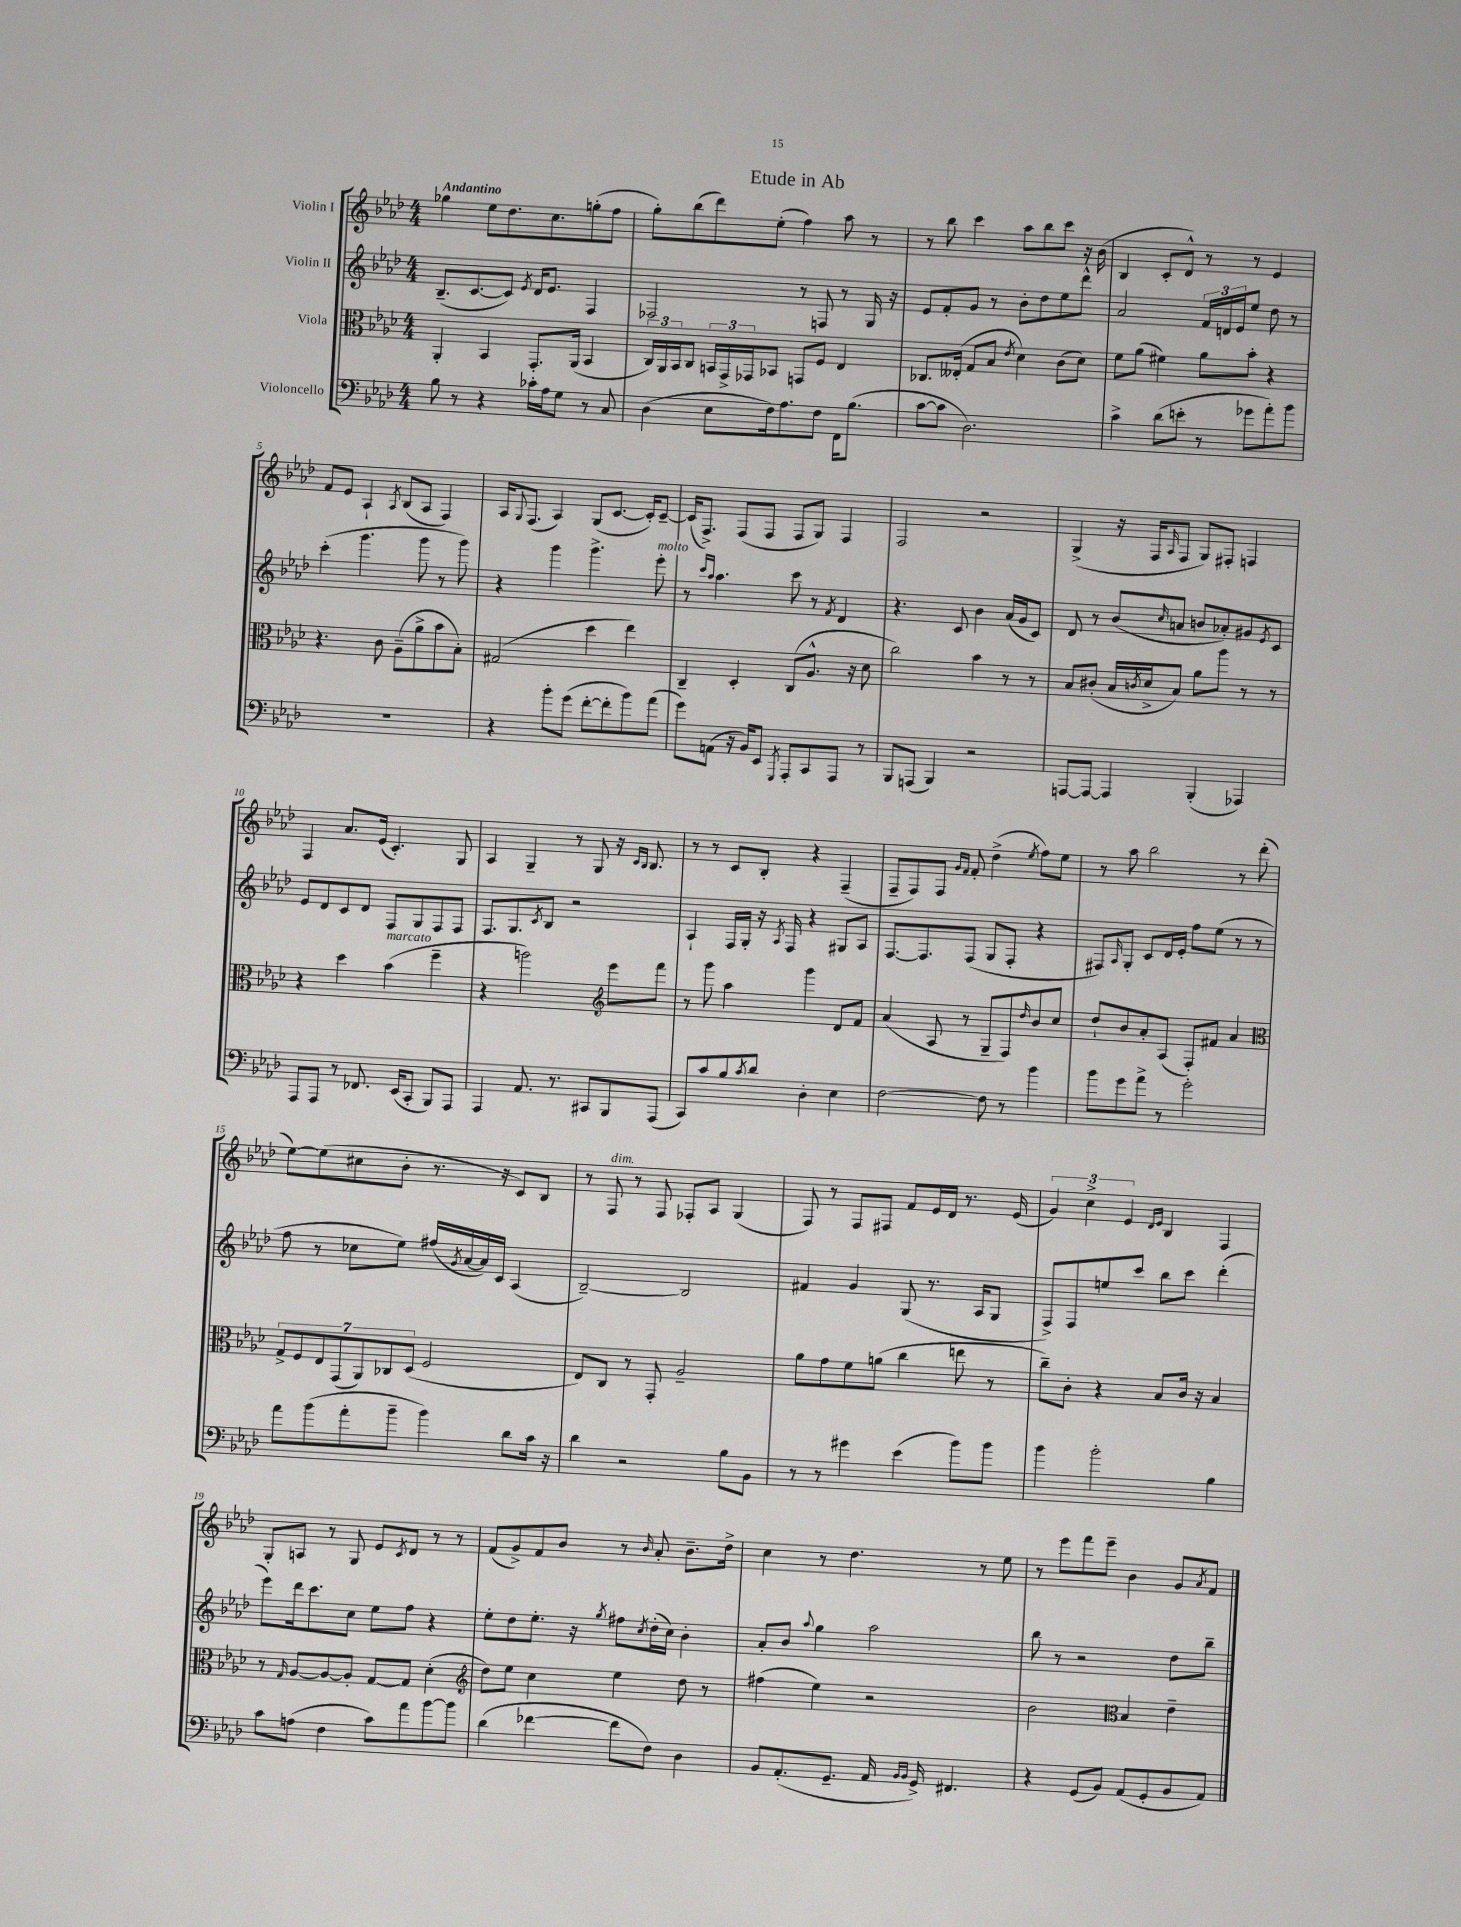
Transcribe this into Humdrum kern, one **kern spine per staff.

**kern	**kern	**kern	**kern
*staff4	*staff3	*staff2	*staff1
*clefF4	*clefC3	*clefG2	*clefG2
*k[b-e-a-d-]	*k[b-e-a-d-]	*k[b-e-a-d-]	*k[b-e-a-d-]
*M4/4	*M4/4	*M4/4	*M4/4
8B-	4AA-'	(8.B-~	4gg-
8r	.	.	.
.	.	[8.c	.
4r	4BB-	.	8ee-
.	.	8c])	8.dd-
.	.	8qe-	.
16c-'	8.GG'	16d-	.
16A-	.	8.e-	8.cc
8G	.	.	.
.	(16AA-	.	.
8r	4BB-	4F	(8gg'
8C	.	.	8ff
=	=	=	=
(4D-	24C)	2F-	8gg')
.	24AA-	.	.
.	24BB-	.	.
.	8C	.	(8bb-
8E-	24BB	.	8ddd-)
.	24GG^	.	.
.	24GG-	.	.
16F)	8BB-	.	(8ee-'
8.A-	.	.	.
.	8GG	8r	4ff)
8F	8F	8F	.
16FF	4E-	8r	8aa-
(8.B-	.	.	.
.	.	16G	8r
.	.	16r	.
=	=	=	=
[8c	8.C-	8e-	8r
8c]	.	8f'	8bb-
.	(16E--'	.	.
2.D-)	8G	8g	4ccc
.	8B-	8r	.
.	8qe-	.	.
.	4d-)	8b-'	8aa-
.	.	8dd-	8bb-
.	(8c	8ee-	8ccc
.	8d-)	8ddd-^^	16r
.	.	.	(16b-
=	=	=	=
4c^	8f	2a-	4B-
.	(8a-	.	.
(8d-	4f#)	.	8c'
8e'	.	.	8d-^^)
8r	8a-	24f	8r
.	.	24d	.
.	.	24e-	.
8g-	8b-'	8ee-	8r
8a-')	4r	8dd-	4e-
8b-	.	8r	.
=	=	=	=
1r	4.r	(4ccc'	8f
.	.	.	8e-
.	.	4.ggg	4A-`
.	8c	.	.
.	.	.	8qA-
.	(8A-~	.	(8B-
.	8a-^	8ggg	8A-
.	8b-	8r	4F)
.	8B-')	8ggg)	.
=	=	=	=
4r	(2G#	4r	16A-
.	.	.	8qqG
.	.	.	(8.F
8b-'	.	4ggg	4A-)
(8g	.	.	.
[8f'	4dd-	4.ggg^	(8G
8f']	.	.	[8.c
8b-)	4ee-)	.	.
.	.	.	16c'])
(8a-	.	8eee-'	[8c~
=	=	=	=
8g)	4C~	8r	(16c]
.	.	.	8.F^)
.	.	16qqccc	.
.	.	16qqaa-	.
(8AA	.	4.aa-	.
16r	4D-'	.	(8F
16BB-)	.	.	.
8EE-	.	.	8F
8qGGG	.	.	.
8AAA-'	(8C	8ccc	8F
8CC	8.A-^^	8r	8G)
.	.	8qf	.
8AAA-	.	4d-	4F
.	16r	.	.
8r	8d-	.	.
=	=	=	=
8BBB-	2cc)	4.r	2F
(8AAA	.	.	.
4BBB-)	.	.	.
.	.	8c	.
2r	4b-	4b-	2r
.	8r	(16a-	.
.	.	16g	.
.	8r	8c)	.
=	=	=	=
[8AAA	8B-	8d-	(4G^
8AAA_	(8c#'	8r	.
4AAA]	16B-	(8b-	16r
.	8qc	.	.
.	16d-^	.	16F
.	.	16qqcc	16qqA-
.	8B-)	8a	8F
(4BBB-'	8a-	8b	8G)
.	8aa-	8a-')	8F#'
4AAA-)	8r	8g#	4F
.	.	8qe-	.
.	8r	8c	.
=	=	=	=
8AAA-	4r	8e-	4F
8AAA-	.	8d-	.
8r	4dd-	8c	8.a-
8.FF-	.	8d-	.
.	.	.	(16e-
.	(4b-	8F	4.c')
(16EE-	.	.	.
8CC'	.	8G	.
8BBB-)	4ff~	8F	.
8AAA-	.	8F	8G
=	=	=	=
4AAA-	4r	8.F	4A-
.	.	8.G	.
8.AA-	2aa)	.	4G~
.	.	8qc	.
.	.	8B-	.
8.r	.	.	.
.	.	2r	8r
8CC#	.	.	8G
*	*clefG2	*	*
8BBB-	8eee-	.	16r
.	.	.	16qqc
.	.	.	16qqB-
.	.	.	8.B-
(8AAA-	8fff	.	.
=	=	=	=
8CC)	8r	4A-`	8r
8c	8ggg	.	8r
8B-	4aa-	16F	8c
.	.	16G'	.
8qc	.	.	.
8d-	.	16r	8B-'
.	.	8qA-	.
.	.	16F	.
4D-'	4ggg	4r	4r
4E-	8d-	8G#	(4F~
.	8f	8A-	.
=	=	=	=
[2F	(4a-	[8.F	8F~
.	.	.	8F)
.	.	8.F]	.
.	8A-	.	8F
.	.	.	16qqg
.	.	.	16qqf
.	8r	(8F	8f'
8F]	8G~	8G	(4dd-^
8r	8F)	8F'	.
.	16qqdd-	.	8qee-
4b-	8b-	4r	8ff)
.	8cc	.	8ee-
=	=	=	=
8b-	8dd-`	8F#)	8r
.	.	16qqA-	.
8g	8b-	8G'	8aa-
8a-^	8a-'	8c	2bb-
8r	(8A-	16d-	.
.	.	16e-'	.
2g'	8F')	8ff	.
.	8f#	(8ee-	.
.	4a-	8r	8r
.	.	8r	(8ddd-'
=	=	=	=
*	*clefC3	*	*
8a-	14G^	8ff	[8ee-)
.	14F	.	.
(8b-	.	8r	(8ee-]
.	14E-	.	.
.	(14GG	.	.
8a-'	.	8cc-	8cc#
.	14AA-)	.	.
.	14C-	.	.
8b-~	.	8ee-)	8b-'
.	(14D-	.	.
4b-)	2F	(16ff#	8.r
.	.	8qg	.
.	.	[16a-	.
.	.	16a-])	.
.	.	16c	16r
8d-	.	(4A-	8c)
16c	.	.	8B-
16r	.	.	.
=	=	=	=
4d-	8E-)	[2B-~)	8r
.	8C	.	8F
2r	8r	.	8r
.	8GG'	.	8F
.	2A-~	2B-]	8F-'
.	.	.	8A-
8B-	.	.	(4G
8BB-	.	.	.
=	=	=	=
8r	8a-	4f#	8F)
8r	8g	.	8r
4g#	8f	4g	8F
.	(8a	.	8F#
(4e-	4cc	(8G	8f
.	.	8.r	16e-
.	.	.	16d-
8b-)	8ee	.	8.r
.	.	16A-	.
8b-	8r	8G	.
.	.	.	(16e-
=	=	=	=
4b-	8cc~)	8F^)	6g)
.	8c'	8F	.
.	.	.	6cc^
2b-'	4r	8ee	.
.	.	.	6e-
.	.	8ccc	.
.	.	.	16qqd-
.	.	.	16qqe-
.	8B-	8bb-	4B-
.	16c	8ccc	.
.	16r	.	.
4B-	4B-	(4ddd-'	4F
=	=	=	=
8c	8r	8eee-)	8G'
.	16qqG	.	.
(8A	[8A-	16ddd-	8A
.	.	8.ccc	.
4F	8A-_	.	8r
.	8A-']	8cc	8G
8c)	[8G	8ee-	8e-
.	.	.	8qc
8a-	8G]	8ff	8d-
[8b-	(4d-'	4r	8r
8b-]	.	.	8r
=	=	=	=
*	*clefG2	*	*
(4d-	8dd-)	8ee-'	(8f
.	8ee-	8dd-	8g^)
[4f-	4cc	8.ee-'	8f
.	.	.	8b-
.	.	16r	.
.	.	8qgg	.
8f-]	4ee-	8ff#	8r
.	.	8qcc	16qqb-
8F)	.	(16dd-'	8a-'
.	.	16cc)	.
4D-	8dd-	4b-'	8.b-~
.	8r	.	.
.	.	.	16dd-^
=	=	=	=
8BB-	(4ff#	8a-'	4cc
(8.AA-'	.	8b-	.
.	.	8qqaa-	.
.	4ee-)	4gg	8r
8.GG~	.	.	.
.	.	.	4.dd-
16AA-	2r	2aa-	.
16qqBB-	.	.	.
16qqBB-	.	.	.
16GG^)	.	.	.
4.FF#	.	.	.
.	.	.	8r
.	.	.	8ee-
=	=	=	=
4r	2b-	8bb-	8r
.	.	8r	8eee-
(8GG	.	2r	8fff
8BB-)	.	.	8eee-~
*	*clefC3	*	*
(8AA-	4B-	.	4b-
8GG'	.	.	.
8BB-	4e-~	8dd-	8g
.	.	.	8qa-
8AA-)	.	8bb-~	8f
==	==	==	==
*-	*-	*-	*-
